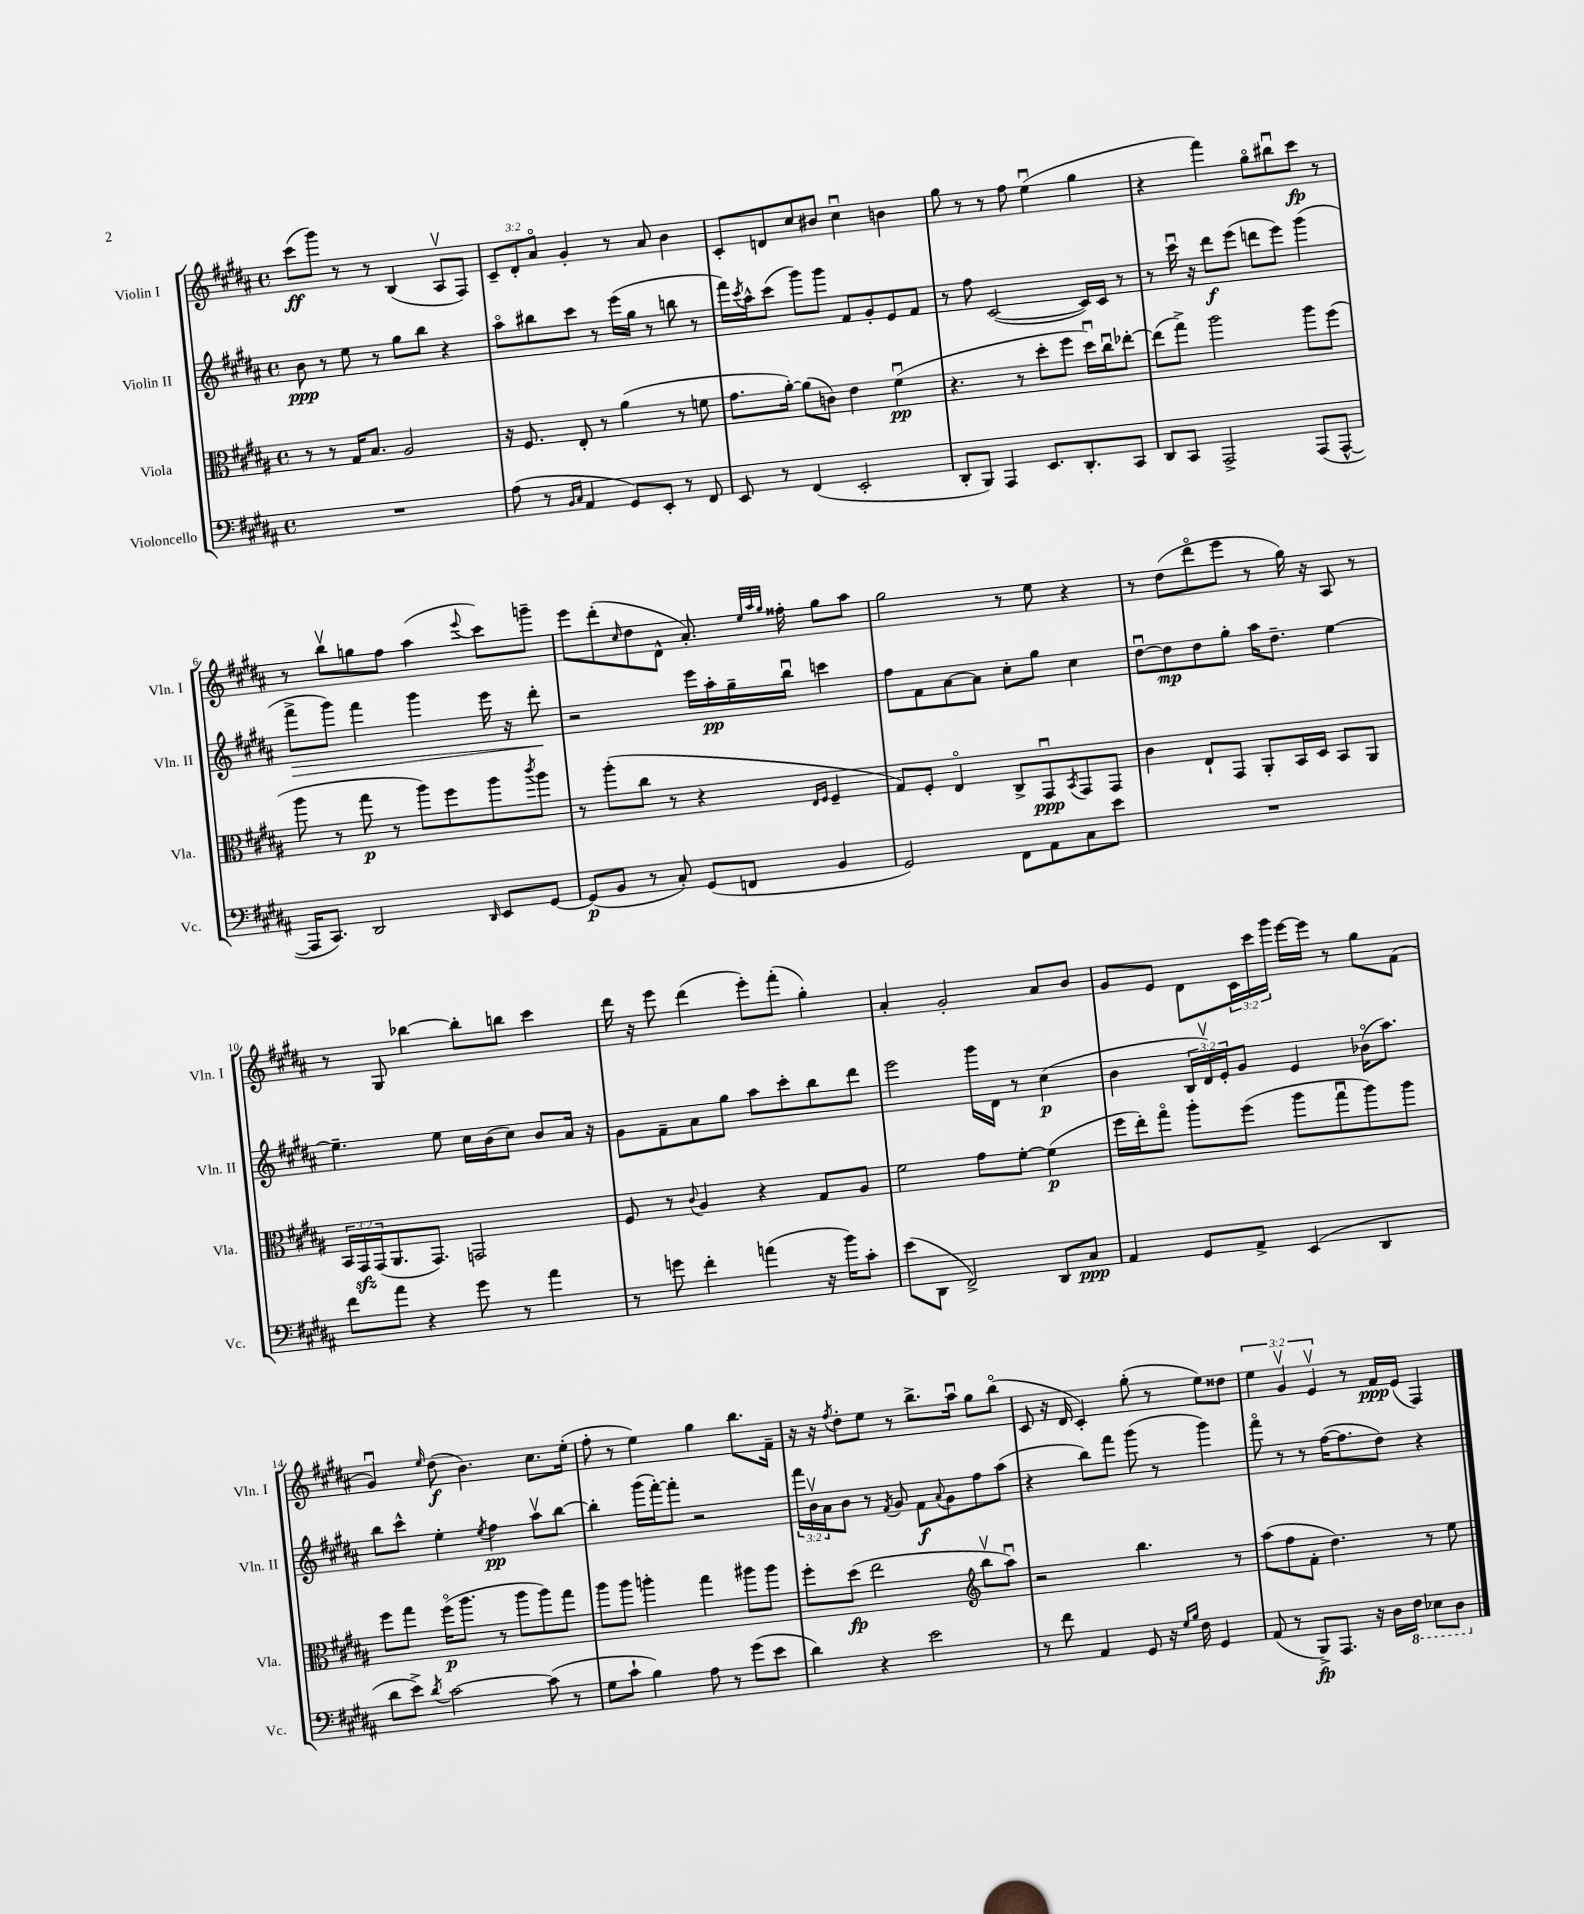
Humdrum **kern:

**kern	**dynam	**kern	**dynam	**kern	**dynam	**kern	**dynam
*part4	*part4	*part3	*part3	*part2	*part2	*part1	*part1
*staff4	*staff4	*staff3	*staff3	*staff2	*staff2	*staff1	*staff1
*I"Violoncello	*	*I"Viola	*	*I"Violin II	*	*I"Violin I	*
*I'Vc.	*	*I'Vla.	*	*I'Vln. II	*	*I'Vln. I	*
*clefF4	*	*clefC3	*	*clefG2	*	*clefG2	*
*k[f#c#g#d#a#]	*	*k[f#c#g#d#a#]	*	*k[f#c#g#d#a#]	*	*k[f#c#g#d#a#]	*
*M4/4	*	*M4/4	*	*M4/4	*	*M4/4	*
*met(c)	*	*met(c)	*	*met(c)	*	*met(c)	*
=1	=1	=1	=1	=1	=1	=1	=1
1r	.	8r	.	8b\	ppp	(8ccc#\L	ff
.	.	8r	.	8r	.	8ggg#\J)	.
.	.	16G#/KL	.	8ee\	.	8r	.
.	.	8.B/J	.	.	.	.	.
.	.	.	.	8r	.	8r	.
.	.	2A#/	.	8gg#\L	.	(4B/	.
.	.	.	.	8bb\J	.	.	.
.	.	.	.	4r	.	8A#v/L	.
.	.	.	.	.	.	8F#/J)	.
=2	=2	=2	=2	=2	=2	=2	=2
(8A#\	.	16r	.	8aa#\L	.	12c#~/L	.
.	.	8.F#/	.	.	.	.	.
.	.	.	.	.	.	12d#'/	.
8r	.	.	.	8bb#X\	.	.	.
.	.	.	.	.	.	12a#/J	.
16qqBB/LL	.	.	.	.	.	.	.
16qqC#/JJ	.	.	.	.	.	.	.
4AA#/	.	8E'/	.	8ccc#\J	.	4g#'/	.
.	.	8r	.	8r	.	.	.
8GG#/L)	.	(4a#\	.	(16eee\LL	.	8r	.
.	.	.	.	16gg#\JJ	.	.	.
8EE'/J	.	.	.	8r	.	8a#/	.
8r	.	8r	.	8bbn\	.	4b\	.
8FF#/	.	8fn\	.	8r	.	.	.
=3	=3	=3	=3	=3	=3	=3	=3
8EE/	.	8.g#\L	.	16fff#\LL)	.	8c#'/L	.
.	.	.	.	8qccc#/	.	.	.
.	.	.	.	16aa#^^\J	.	.	.
8r	.	.	.	(8ccc#\J	.	8dn/	.
.	.	[16a#'\Jk)	.	.	.	.	.
(4FF#/	.	(8a#\L]	.	8ggg#\L)	.	8cc#/	.
.	.	8cn\J)	.	8ggg#\J	.	8b#X/J	.
2EE'/	.	4e\	.	8f#/L	.	4cc#u\	.
.	.	.	.	8g#'/	.	.	.
.	.	(4f#u\	pp	8e/	.	4bn\	.
.	.	.	.	8f#/J	.	.	.
=4	=4	=4	=4	=4	=4	=4	=4
8DD#'/L	.	4.r	.	8r	.	8gg#\	.
8BBB/J)	.	.	.	8ff#\	.	8r	.
4AAA#/	.	.	.	([2c#/	.	8r	.
.	.	8r	.	.	.	8ff#\	.
8.EE/L	.	8dd#'\L	.	.	.	(4eeu\	.
.	.	8ff#\J	.	.	.	.	.
8.DD#'/	.	.	.	.	.	.	.
.	.	16dd#u\LL)	.	16c#/LL])	.	4gg#\	.
.	.	16cc#u\J	.	16c#/JJ	.	.	.
8CC#/J	.	[8ee-X'\J	.	8r	.	.	.
=5	=5	=5	=5	=5	=5	=5	=5
8DD#/L	.	(8ee-\L]	.	8r	.	4r	.
8CC#/J	.	8gg#^\J)	.	16ccc#u\	.	.	.
.	.	.	.	16r	.	.	.
2AAA#^/	.	2aa#\	.	8ddd#\L	f	4fff#\)	.
.	.	.	.	(8eee\J	.	.	.
.	.	.	.	8dddn\L	.	8gg#\L	.
.	.	.	.	8eee\J)	.	8bb#Xu\	.
(8AAA#/L	.	8aa#\L	.	(4ggg#\	.	8ccc#\J	fp
[8AAA#^^/J	.	(8ff#\J	.	.	.	8r	.
!!LO:LB:g=z
=6	=6	=6	=6	=6	=6	=6	=6
!	!	!	!	!	!LO:HP:b	!	!
16AAA#/KL]	.	8aa#\	.	8fff#^\L	>	8r	.
8.CC#/J)	.	.	.	.	.	.	.
.	.	8r	.	8ggg#\J)	.	8bbv\L	.
2DD#/	.	8gg#\	p	4fff#\	.	8ggn\	.
.	.	8r	.	.	.	8ff#\J	.
.	.	8aa#\L)	.	4ggg#\	.	(4aa#\	.
.	.	8ff#\	.	.	.	.	.
16qqDD#/	.	.	.	.	.	8qqeee/	.
8EE/L	.	8aa#\	.	16eee\	.	8ccc#\L)	.
.	.	.	.	16r	.	.	.
.	.	8qccc#/	.	.	.	.	.
[8GG#/J	.	8aa#\J	.	8ddd#'\	.	8gggn~\J	.
.	.	.	.	.	]	.	.
=7	=7	=7	=7	=7	=7	=7	=7
(8GG#/L]	p	8r	.	2r	.	8eee\L	.
8BB/J	.	(8aa#'\L	.	.	.	(8ddd#'\	.
.	.	.	.	.	.	16qqcc#/	.
8r	.	8cc#\J	.	.	.	8dd#\	.
8C#'/)	.	8r	.	.	.	8d#^^\J	.
(8GG#/L	.	4r	.	16eee\LL	.	8.a#'/)	.
.	.	.	.	16aa#'\	pp	.	.
8FFn/J	.	.	.	16gg#~\	.	.	.
.	.	.	.	.	.	32qqee/LLL	.
.	.	.	.	.	.	32qqaa#/	.
.	.	.	.	.	.	32qqgg#/JJJ	.
.	.	.	.	16bbu\JJ	.	16ff##X'\	.
.	.	16qqE/LL	.	.	.	.	.
.	.	16qqF#/JJ	.	.	.	.	.
4BB/	.	4F#~/	.	4cccn\	.	8gg#\L	.
.	.	.	.	.	.	8aa#\J	.
=8	=8	=8	=8	=8	=8	=8	=8
2GG#/)	.	8G#/L)	.	8ff#\L	.	2gg#\	.
.	.	8F#'/J	.	8f#\	.	.	.
.	.	4E/	.	[8a#\	.	.	.
.	.	.	.	8a#\J]	.	.	.
8FF#\L	.	8C#^/L	.	8cc#'\L	.	8r	.
8AA#\	.	8GG#u/	ppp	8gg#\J	.	8ee\	.
.	.	8qBB/	.	.	.	.	.
8C#\	.	8GG#/	.	4cc#\	.	4r	.
8e\J	.	8GG#/J	.	.	.	.	.
=9	=9	=9	=9	=9	=9	=9	=9
1r	.	4c#\	.	[8dd#u\L	.	8r	.
.	.	.	.	8dd#\]	mp	(8dd#\L	.
.	.	8E`/L	.	8dd#\	.	8ddd#\	.
.	.	8GG#/J	.	8gg#'\J	.	8eee\J	.
.	.	8AA#'/L	.	16aa#\KL	.	8r	.
.	.	.	.	8.dd#~\J	.	.	.
.	.	16BB/L	.	.	.	16gg#\)	.
.	.	16D#/JJ	.	.	.	16r	.
.	.	8BB/L	.	[4ee\	.	8A#/	.
.	.	8AA#/J	.	.	.	8r	.
!!LO:LB:g=z
=10	=10	=10	=10	=10	=10	=10	=10
8f#\L	.	24BB/LL	.	4.ee~\]	.	8r	.
.	.	24GG#zz/	.	.	.	.	.
.	.	(24GG#/J	.	.	.	.	.
8a#\J	.	8.AA#/	.	.	.	8G#/	.
4r	.	.	.	.	.	[4bb-X\	.
.	.	8.GG#/J)	.	.	.	.	.
.	.	.	.	8ee\	.	.	.
8g#\	.	2GGn/	.	16cc#\LL	.	8bb-'\L]	.
.	.	.	.	(16b\J	.	.	.
8r	.	.	.	8cc#\J)	.	8bbn\J	.
4a#\	.	.	.	8b/L	.	4ccc#\	.
.	.	.	.	16a#/Jk	.	.	.
.	.	.	.	16r	.	.	.
=11	=11	=11	=11	=11	=11	=11	=11
8r	.	8F#/	.	8g#\L	.	16ddd#\	.
.	.	.	.	.	.	16r	.
8gn\	.	8r	.	8f#~\	.	8eee\	.
.	.	8qqc#/	.	.	.	.	.
4f#'\	.	4A#/	.	8a#\	.	(4ddd#\	.
.	.	.	.	8gg#\J	.	.	.
(4an\	.	4r	.	8aa#\L	.	8eee'\L)	.
.	.	.	.	8ccc#'\	.	(8fff#'\J	.
16r	.	8G#/L	.	8bb\	.	4gg#'\)	.
16b\KL)	.	.	.	.	.	.	.
8c#'\J	.	8A#/J	.	8ddd#\J	.	.	.
=12	=12	=12	=12	=12	=12	=12	=12
(8e\L	.	2f#\	.	2eee\	.	4a#'/	.
8DD#\J	.	.	.	.	.	.	.
2FF#^/)	.	.	.	.	.	2g#'/	.
.	.	8g#\L	.	16ggg#\LL	.	.	.
.	.	.	.	16d#\JJ	.	.	.
.	.	[8f#'\J	.	8r	.	.	.
8DD#/L	.	(4f#\]	p	(4cc#\	p	8a#/L	.
8C#/J	ppp	.	.	.	.	8b/J	.
=13	=13	=13	=13	=13	=13	=13	=13
4AA#/	.	16ff#\LL	.	4b\	.	8g#/L	.
.	.	16ee'\J)	.	.	.	.	.
.	.	8gg#\J	.	.	.	8e/J	.
8GG#/L	.	8aa#'\L	.	24B/LL	.	8d#\L	.
.	.	.	.	24d#v/)	.	.	.
.	.	.	.	24e'/J	.	.	.
8AA#^/J	.	(8ff#\J	.	8g#/J	.	24c#\L	.
.	.	.	.	.	.	24ccc#\	.
.	.	.	.	.	.	24ggg#\JJ	.
(4EE/	.	8aa#\L	.	4e/	.	[16eee\LL	.
.	.	.	.	.	.	16eee\JJ]	.
.	.	8gg#u\	.	.	.	8r	.
4DD#/	.	8aa#\)	.	(16b-X\KL	.	8gg#\L	.
.	.	.	.	8.aa#\J)	.	.	.
.	.	8aa#\J	.	.	.	(8f#\J	.
!!LO:LB:g=z
=14	=14	=14	=14	=14	=14	=14	=14
8d#\L	.	8ff#\L	.	8bb\L	.	4g#u/)	.
8e^\J)	.	8gg#\J	.	8ccc#^^\J	.	.	.
8qd#/	.	.	.	.	.	16qqee/	.
[2c#\	.	(16ff#\KL	p	4ee'\	.	(8dd#\	f
.	.	8.aa#\J	.	.	.	.	.
.	.	.	.	.	.	4.b\)	.
.	.	.	.	8qee/	.	.	.
.	.	8r	.	4ff#\	pp	.	.
.	.	8aa#\L	.	.	.	.	.
(8c#\]	.	8aa#\)	.	8aa#v\L	.	8.cc#\L	.
8r	.	8gg#\J	.	[8bb\J	.	.	.
.	.	.	.	.	.	(16ee'\Jk	.
=15	=15	=15	=15	=15	=15	=15	=15
8G#\L	.	8aa#\L	.	4bb'\]	.	8ff#'\	.
8c#`\J	.	8aa#\J	.	.	.	8r	.
4B\)	.	4aan'\	.	(16ggg#\LL	.	4ee\)	.
.	.	.	.	[16fff#'\J)	.	.	.
.	.	.	.	8fff#'\J]	.	.	.
8A#\	.	4gg#\	.	2r	.	4gg#\	.
8r	.	.	.	.	.	.	.
(8g#\L	.	8aa#X\L	.	.	.	8.bb\L	.
8e\J	.	8aa#\J	.	.	.	.	.
.	.	.	.	.	.	16f#~\Jk	.
=16	=16	=16	=16	=16	=16	=16	=16
4d#\)	.	8ff#'\L	.	24fff#\LL	.	16r	.
.	.	.	.	24bv\	.	.	.
.	.	.	.	.	.	16r	.
.	.	.	.	24a#\J	.	.	.
.	.	.	.	.	.	8qff#/	.
.	.	(8dd#\J	fp	8b\J	.	8dd#'\L	.
4r	.	2ee\	.	8r	.	8ee\J	.
.	.	.	.	8qf#/	.	.	.
.	.	.	.	8g#/	.	8r	.
2e\	.	.	.	8f#\L	f	8.bb^\L	.
.	.	.	.	8qqa#/	.	.	.
.	.	.	.	8g#\	.	.	.
.	.	.	.	.	.	16aa#u\Jk	.
*	*	*clefG2	*	*	*	*	*
.	.	8bbv\L	.	8ff#\	.	8gg#\L	.
.	.	8aa#u\J)	.	(8aa#\J	.	(8bb\J	.
=17	=17	=17	=17	=17	=17	=17	=17
8r	.	2r	.	4r	.	8c#/	.
8f#\	.	.	.	.	.	16r	.
.	.	.	.	.	.	16d#/	.
4AA#/	.	.	.	8bb\L)	.	4c#'/)	.
.	.	.	.	8fff#\J	.	.	.
8GG#/	.	4.bb\	.	(8ggg#\	.	(8gg#'\	.
16r	.	.	.	8r	.	8r	.
16qqG#/LL	.	.	.	.	.	.	.
16qqB/JJ	.	.	.	.	.	.	.
16F#\	.	.	.	.	.	.	.
4GG#/	.	.	.	4ggg#\)	.	8ee\L)	.
.	.	8r	.	.	.	8dd##X\J	.
=18	=18	=18	=18	=18	=18	=18	=18
(8AA#/	.	(8aa#\L	.	8fff#\	.	6ee\	.
8r	.	8ff#\	.	8r	.	.	.
.	.	.	.	.	.	6g#v/	.
8BBB^/L)	fp	8f#'\J	.	8r	.	.	.
.	.	.	.	.	.	6ev/	.
8.AAA#/J	.	4.dd#\)	.	([16ff#\KL	.	.	.
.	.	.	.	8.ff#\]	.	.	.
.	.	.	.	.	.	8r	.
16r	.	.	.	.	.	.	.
16D#\LL	.	.	.	8dd#\J)	.	16f#/LL	ppp
*8ba	*	*	*	*	*	*	*
16FF#\JJ	.	.	.	.	.	(16e/JJ	.
8EE-X\L	.	8r	.	4r	.	4F#/)	.
8DD#\J	.	8ee\	.	.	.	.	.
*X8ba	*	*	*	*	*	*	*
==	==	==	==	==	==	==	==
*-	*-	*-	*-	*-	*-	*-	*-
